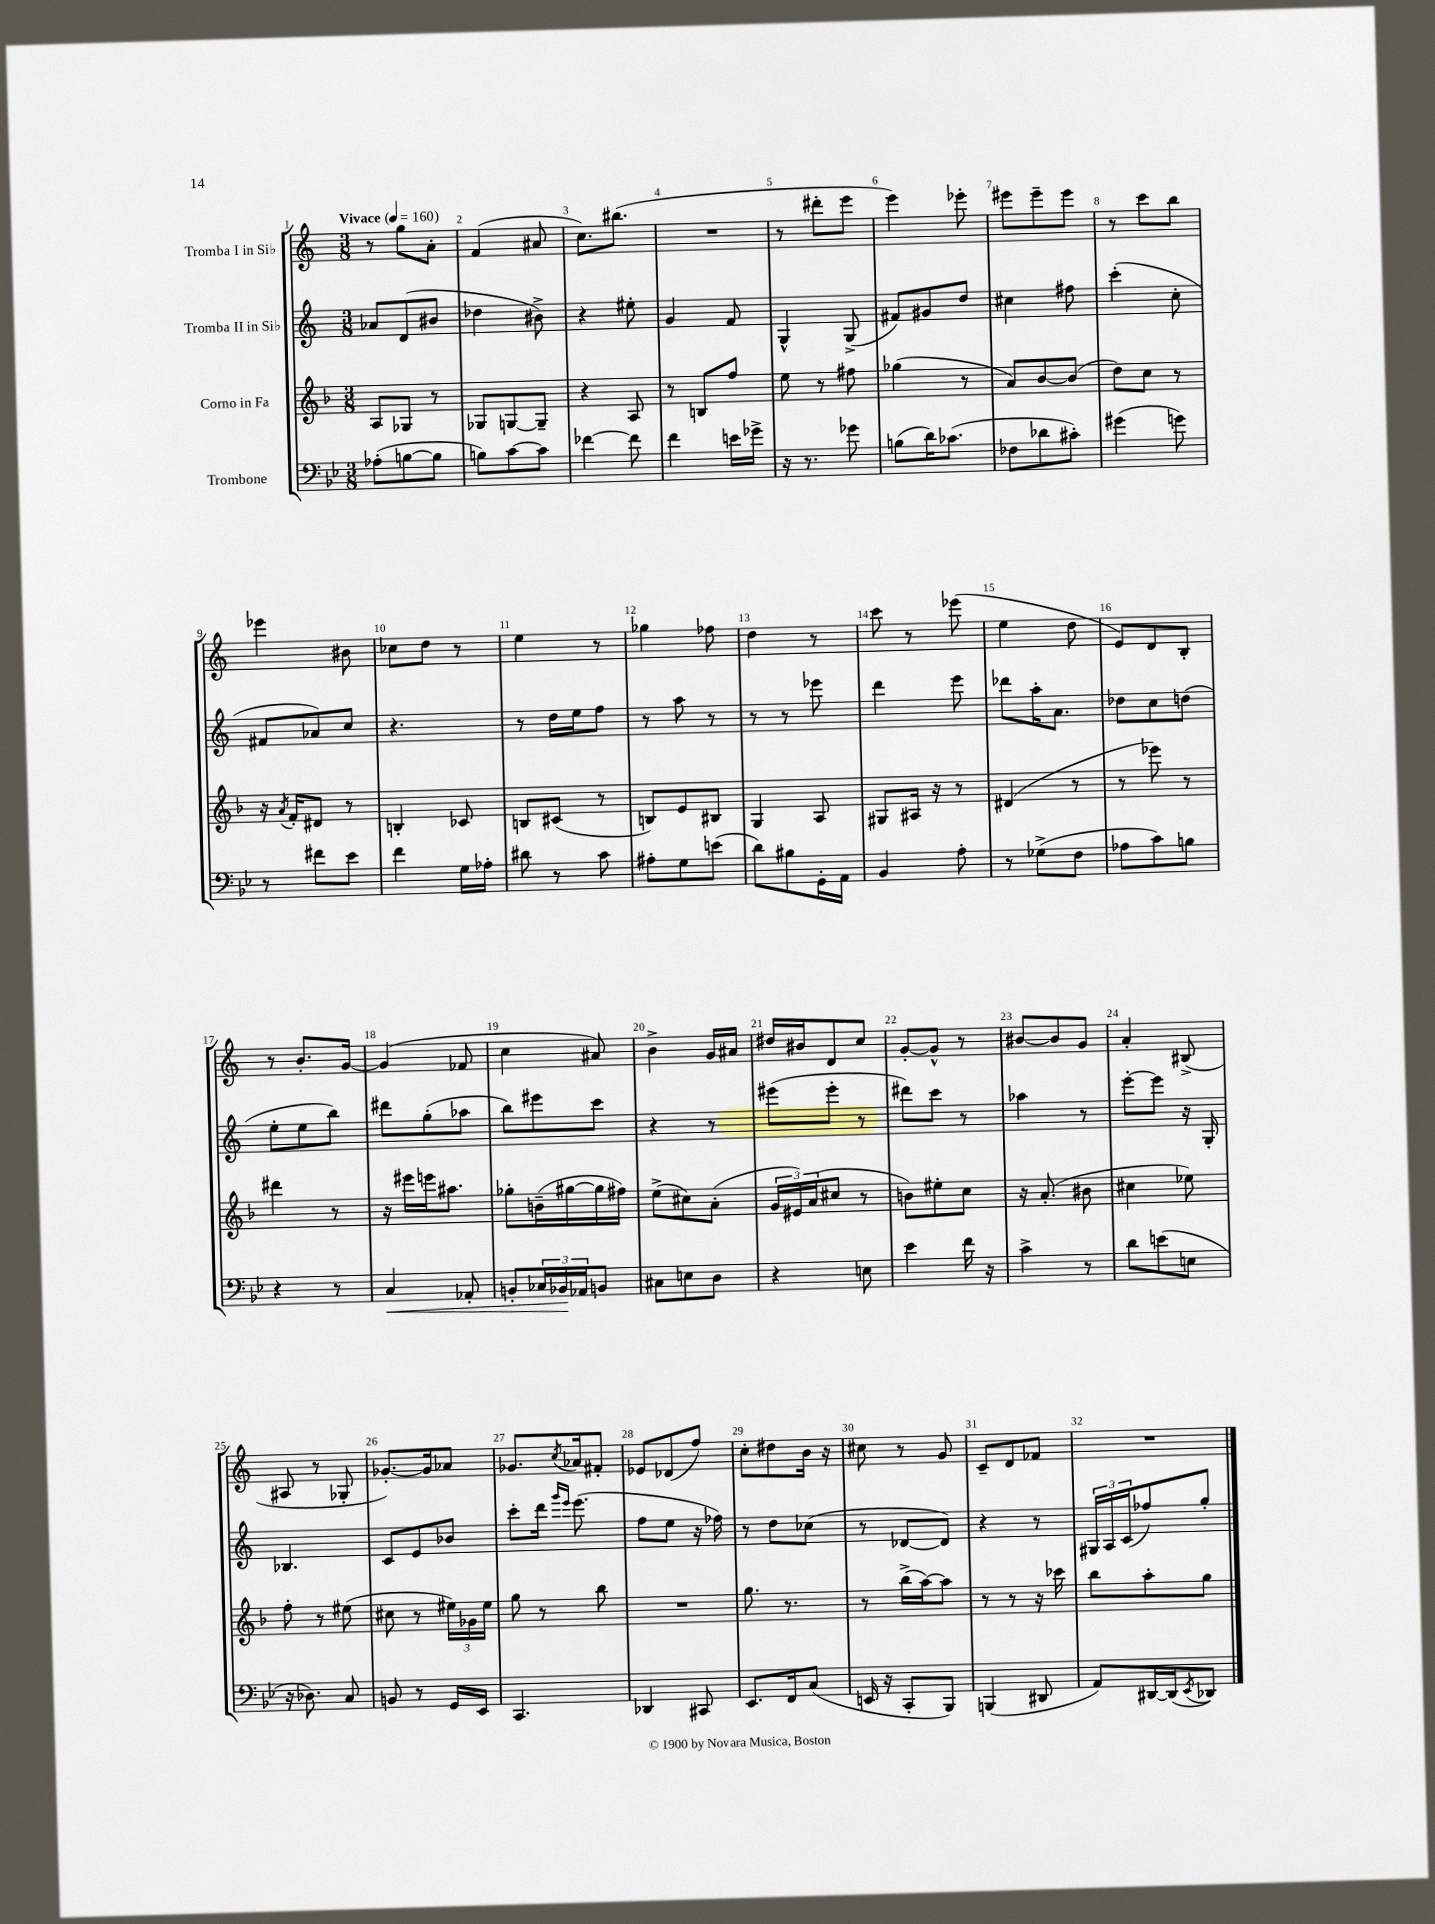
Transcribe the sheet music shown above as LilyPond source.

<<
\new StaffGroup <<
\new Staff = "s0" \with { instrumentName = "Tromba I in Sib" } {
    \clef treble \key c \major \numericTimeSignature \time 3/8 \tempo "Vivace" 4 = 160
    r8 g''8 a'8-. |
    f'4( ais'8 |
    c''8.) bis''8.( |
    R4. |
    r8 dis'''8-. e'''8 |
    e'''4) ees'''8-. |
    eis'''8 eis'''8-- eis'''8 |
    r8 c'''8 b''8 |
    ees'''4 bis'8 |
    ces''8 d''8 r8 |
    e''4 r8 |
    ges''4 fes''8 |
    d''4 r8 |
    c'''8 r8 ees'''8( |
    e''4 d''8 |
    e'8) d'8 b8-. |
    r8 b'8.-. g'16~ |
    g'4( fes'8 |
    c''4 ais'8) |
    b'4-> g'16 ais'16 |
    dis''16 bis'16 d'8 c''8 |
    g'8~-. g'8-^ r8 |
    bis'8~ bis'8 g'8 |
    a'4-. bis8->( |
    ais8 r8 ges8-. |
    ges'8.~-.) ges'16 aes'8 |
    ges'8. \acciaccatura { c''8 } aes'16 fis'8-. |
    ees'8 des'8( f''8) |
    c''8-. dis''8 b'16 r16 |
    cis''8 r8 g'8 |
    c'8-- d'8 fes'8 |
    R4. \bar "|." |
}
\new Staff = "s1" \with { instrumentName = "Tromba II in Sib" } {
    \clef treble \key c \major \numericTimeSignature \time 3/8
    aes'8 d'8( bis'8 |
    des''4 bis'8->) |
    r4 eis''8-. |
    g'4 f'8 |
    g4-^ g8->( |
    fis'8) gis'8 d''8 |
    cis''4 fis''8 |
    c'''4-.( c''8-. |
    fis'8 aes'8) c''8 |
    r4. |
    r8 d''16 e''16 f''8 |
    r8 a''8 r8 |
    r8 r8 ees'''8 |
    d'''4 e'''8 |
    des'''8 a''16-. a'8. |
    des''8 c''8 d''8( |
    e''8-. e''8 b''8) |
    dis'''8 g''8-.( aes''8 |
    b''8) eis'''8 c'''8 |
    r4 r8 |
    eis'''8( eis'''8-. r8 |
    dis'''8) c'''8 r8 |
    aes''4 r8 |
    e'''8~-. e'''8 r16 g16-. |
    bes4. |
    c'8 e'8 bes'8 |
    c'''8-. d'''16 \grace { g'''16 e'''16 } e'''8.( |
    f''8 e''8 r16 fes''16) |
    r8 d''8 ces''8( |
    r8 des'8~ des'8) |
    r4 r8 |
    \tuplet 3/2 { gis16 a16 c'16( } fes''8) g''8-. \bar "|." |
}
\new Staff = "s2" \with { instrumentName = "Corno in Fa" } {
    \clef treble \key f \major \numericTimeSignature \time 3/8
    a8 ges8 r8 |
    ges8 g8~ g8-- |
    r4 a8 |
    r8 b8 f''8 |
    e''8 r8 fis''8 |
    ges''4( r8 |
    a'8) bes'8~ bes'8( |
    d''8) c''8 r8 |
    r16 \acciaccatura { a'8 } f'16-. dis'8 r8 |
    b4-. ces'8 |
    b8 cis'8( r8 |
    b8) e'8 bis8 |
    g4 a8 |
    gis8 ais16 r16 r8 |
    dis'4( r8 |
    r8 ees'''8) r8 |
    dis'''4 r8 |
    r16 eis'''16 e'''16 ais''8. |
    ges''8-. b'16--( gis''16~ gis''16 fis''16) |
    e''8->( cis''8) a'8-.( |
    \tuplet 3/2 { g'16 eis'16) a'16( } cis''8 r8 |
    b'8) eis''8-. c''8 |
    r16 a'8.-.( bis'8 |
    cis''4 ees''8) |
    f''8-. r8 eis''8( |
    cis''8 r8 \tuplet 3/2 { eis''16) ges'16 eis''16 } |
    g''8 r8 bes''8 |
    R4. |
    g''8. r8. |
    r8 bes''16->( a''16~) a''8 |
    r8 r8 r16 ces'''16 |
    bes''8 a''8-. g''8 \bar "|." |
}
\new Staff = "s3" \with { instrumentName = "Trombone" } {
    \clef bass \key bes \major \numericTimeSignature \time 3/8
    aes8-.( b8~ b8 |
    b8) c'8~ c'8 |
    fes'4~ fes'8 |
    f'4 e'16 ges'16-> |
    r16 r8. ges'8 |
    b8( d'16) ces'8.( |
    fes8 des'8 cis'8-.) |
    gis'4( g'8) |
    r8 fis'8 ees'8 |
    f'4 g16 aes16-. |
    dis'8 r8 c'8 |
    ais8-. g8 e'8( |
    d'8) bis8 g,16-. a,16 |
    bes,4 a8-. |
    r8 ges8->( f8 |
    aes8 c'8) b8 |
    r4 r8 |
    c4\< aes,8-. |
    b,8-. \tuplet 3/2 { ces16 bes,16\! aes,16 } b,8 |
    cis8 e8 d8 |
    r4 e8 |
    ees'4 f'16 r16 |
    c'4-> r8 |
    d'8 e'8( e8 |
    r16 des8.) c8 |
    b,8 r8 g,16 ees,16 |
    c,4. |
    des,4 cis,8 |
    ees,8. f,16 c8( |
    e,16 r16 c,8-. bes,,8) |
    b,,4( dis,8 |
    a,8) dis,16~ dis,16( \acciaccatura { ees,8 } des,8) \bar "|." |
}
>>
>>
\layout { \context { \Score \override BarNumber.break-visibility = ##(#f #t #t) barNumberVisibility = #all-bar-numbers-visible } }
